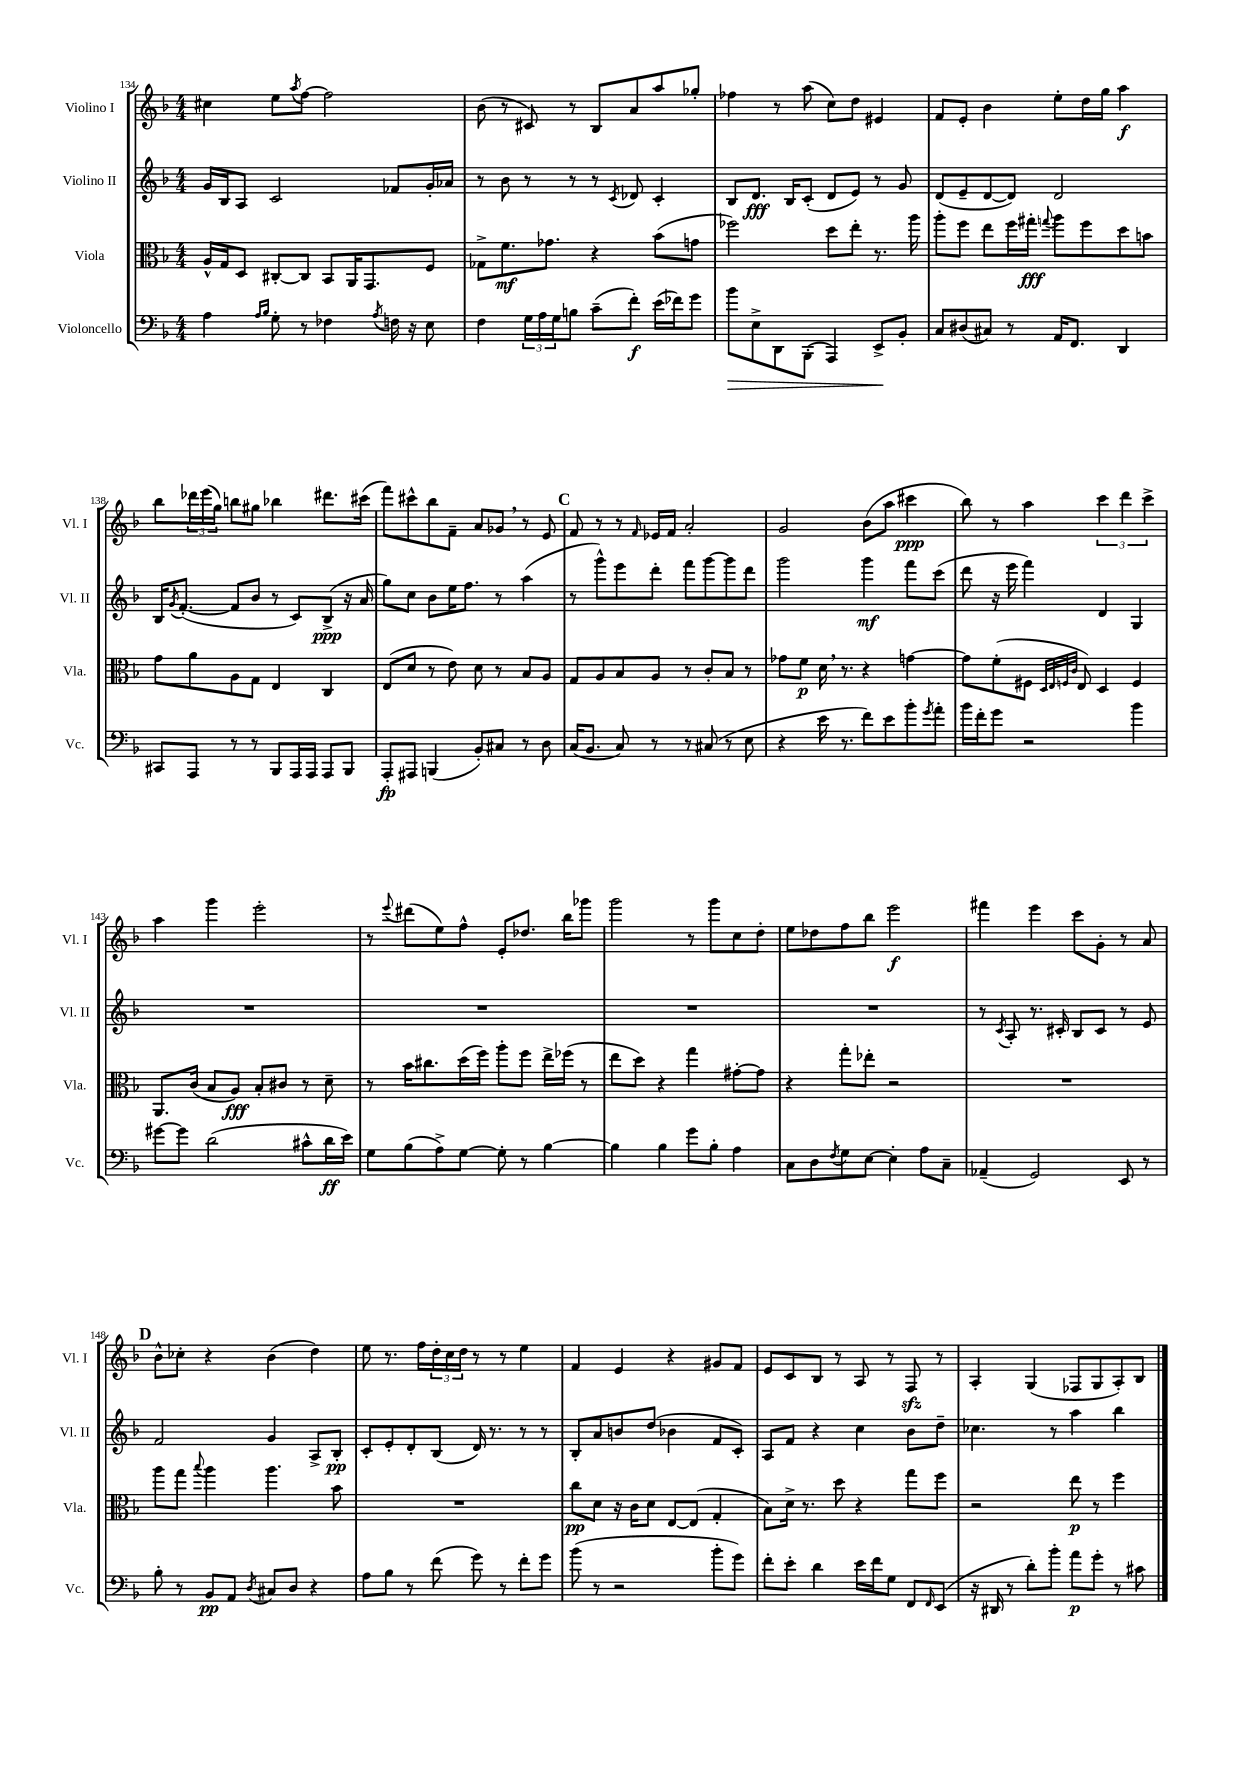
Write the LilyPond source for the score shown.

<<
\new StaffGroup <<
\new Staff = "s0" \with { instrumentName = "Violino I" shortInstrumentName = "Vl. I" } {
    \clef treble \key f \major \numericTimeSignature \time 4/4
    cis''4 e''8 \acciaccatura { a''8 } f''8~ f''2 |
    bes'8( r8 cis'8) r8 bes8 a'8 a''8 ges''8-. |
    fes''4 r8 a''8( c''8) d''8 eis'4 |
    f'8 e'8-. bes'4 e''8-. d''16 g''16 a''4\f |
    bes''8 \tuplet 3/2 { des'''16 e'''16( g''16) } b''8 gis''8 bes''4 dis'''8. cis'''16( |
    f'''8) cis'''8-^ bes''8 f'8-- a'8 ges'8 \breathe r8 e'8 |
    \mark \markup { \bold "C" } f'8 r8 r8 \grace { f'16 } ees'16 f'16 a'2-. |
    g'2 bes'8( a''8 cis'''4\ppp |
    bes''8) r8 a''4 \tuplet 3/2 { c'''4 d'''4 c'''4-> } |
    a''4 g'''4 e'''2-. |
    r8 \appoggiatura { e'''8 } dis'''8( e''8) f''8-^ e'8-. des''8. bes''16 ges'''8 |
    g'''2 r8 g'''8 c''8 d''8-. |
    e''8 des''8 f''8 bes''8 e'''2\f |
    fis'''4 e'''4 c'''8 g'8-. r8 a'8 |
    \mark \markup { \bold "D" } bes'8-^ ces''8-. r4 bes'4( d''4) |
    e''8 r8. f''16 \tuplet 3/2 { d''16-. c''16 d''16 } r8 r8 e''4 |
    f'4 e'4 r4 gis'8 f'8 |
    e'8 c'8 bes8 r8 a8 r8 f8\sfz r8 |
    a4-. g4( fes8 g8 a8-.) bes8 \bar "|." |
}
\new Staff = "s1" \with { instrumentName = "Violino II" shortInstrumentName = "Vl. II" } {
    \clef treble \key f \major \numericTimeSignature \time 4/4
    g'16 bes16 a8 c'2 fes'8 g'16-. aes'16 |
    r8 bes'8 r8 r8 r8 \acciaccatura { c'8 } des'8 c'4-. |
    bes8 d'8.\fff bes16 c'8-.( d'8 e'8) r8 g'8 |
    d'8( e'8-- d'8~ d'8) d'2 |
    bes16 \acciaccatura { g'8 } f'8.~-.( f'8 bes'8 r8 c'8) bes8->\ppp( r16 a'16 |
    g''8) c''8 bes'8 e''16 f''8. r8 a''4( |
    \mark \markup { \bold "C" } r8 g'''8-^) e'''8 d'''8-. f'''8 g'''8~ g'''8 d'''8 |
    g'''2 g'''4\mf f'''8 c'''8( |
    d'''8 r16 e'''16 f'''4) d'4 g4 |
    R1 |
    R1 |
    R1 |
    R1 |
    r8 \acciaccatura { c'8 } a8-. r8. cis'16-. bes8 cis'8 r8 e'8 |
    \mark \markup { \bold "D" } f'2 g'4 a8-> bes8-.\pp |
    c'8-. e'8-. d'8-. bes8( d'16) r8. r8 r8 |
    bes8-. a'8 b'8 d''8( bes'4 f'8 c'8-.) |
    a8 f'8 r4 c''4 bes'8 d''8-- |
    ces''4. r8 a''4 bes''4 \bar "|." |
}
\new Staff = "s2" \with { instrumentName = "Viola" shortInstrumentName = "Vla." } {
    \clef alto \key f \major \numericTimeSignature \time 4/4
    a16-^ g16 d8 cis8~-. cis8 bes,8 a,16 g,8. f8 |
    ges8-> f'8.\mf ges'8. r4 bes'8( g'8 |
    fes''2) d''8 e''8-. r8. a''16 |
    a''8-. f''8 e''8 f''16 gis''16-.\fff \appoggiatura { g''8 } a''8 f''8 d''8 b'8 |
    g'8 a'8 a8 g8 e4 c4 |
    e8( d'8 r8 e'8) d'8 r8 bes8 a8 |
    \mark \markup { \bold "C" } g8 a8 bes8 a8 r8 c'8-. bes8 r8 |
    ges'8 f'8\p d'16 \breathe r8. r4 g'4~ |
    g'8 f'8-.( fis8 \grace { d32 e32 f32 c'32 } e8) d4 f4 |
    a,8. c'16( bes8 a8\fff) bes8-. cis'8 r8 d'8-- |
    r8 bes'16 cis''8. d''16( f''16) a''8-. f''8 e''16-> fes''16( r8 |
    e''8 d''8) r4 g''4 gis'8~-. gis'8 |
    r4 g''8-. ees''8-. r2 |
    R1 |
    \mark \markup { \bold "D" } a''8 g''8 \appoggiatura { bes''8 } a''4 a''4. bes'8 |
    R1 |
    c''8\pp d'8 r16 c'16 d'8 e8~ e8( g4-. |
    bes8) d'16-> r8. d''8 r4 g''8 f''8 |
    r2 e''8\p r8 f''4 \bar "|." |
}
\new Staff = "s3" \with { instrumentName = "Violoncello" shortInstrumentName = "Vc." } {
    \clef bass \key f \major \numericTimeSignature \time 4/4
    a4 \grace { a16 bes16 } g8-. r8 fes4 \acciaccatura { a8 } f16 r16 e8 |
    f4 \tuplet 3/2 { g16 a16 g16 } b8 c'8--( f'8-.\f) e'16( fes'16) g'8 |
    bes'8\> e8-> d,8 bes,,8-.( a,,4) e,8->\! bes,8-. |
    c8 dis8( cis8) r8 a,16 f,8. d,4 |
    cis,8 a,,8 r8 r8 bes,,8 a,,16 a,,16 a,,8 bes,,8 |
    a,,8-.\fp ais,,8 b,,4( bes,8-.) cis8 r8 d8 |
    \mark \markup { \bold "C" } c16( bes,8. c8) r8 r8 cis8( r8 e8 |
    r4 e'16 r8. f'8) e'8 bes'8-. \acciaccatura { g'8 } a'8-. |
    bes'16 f'16-. g'8 r2 bes'4 |
    gis'8~ gis'8 d'2( cis'8-^ d'16\ff e'16) |
    g8 bes8( a8->) g8~ g8-. r8 bes4~ |
    bes4 bes4 g'8 bes8-. a4 |
    c8 d8 \acciaccatura { f8 } g8 e8~ e4-. a8 c8-- |
    aes,4--( g,2) e,8 r8 |
    \mark \markup { \bold "D" } bes8-. r8 bes,8\pp a,8 \acciaccatura { d8 } cis8 d8 r4 |
    a8 bes8 r8 f'8( g'8) r8 f'8-. g'8 |
    bes'8( r8 r2 bes'8-. g'8) |
    f'8-. e'8-. d'4 e'16 f'16 g8 f,8 \grace { f,16 } e,8( |
    r16 dis,16 r8 d'8-.) bes'8-. a'8\p g'8-. r8 cis'8 \bar "|." |
}
>>
>>
\layout { \context { \Score currentBarNumber = #134 } }
